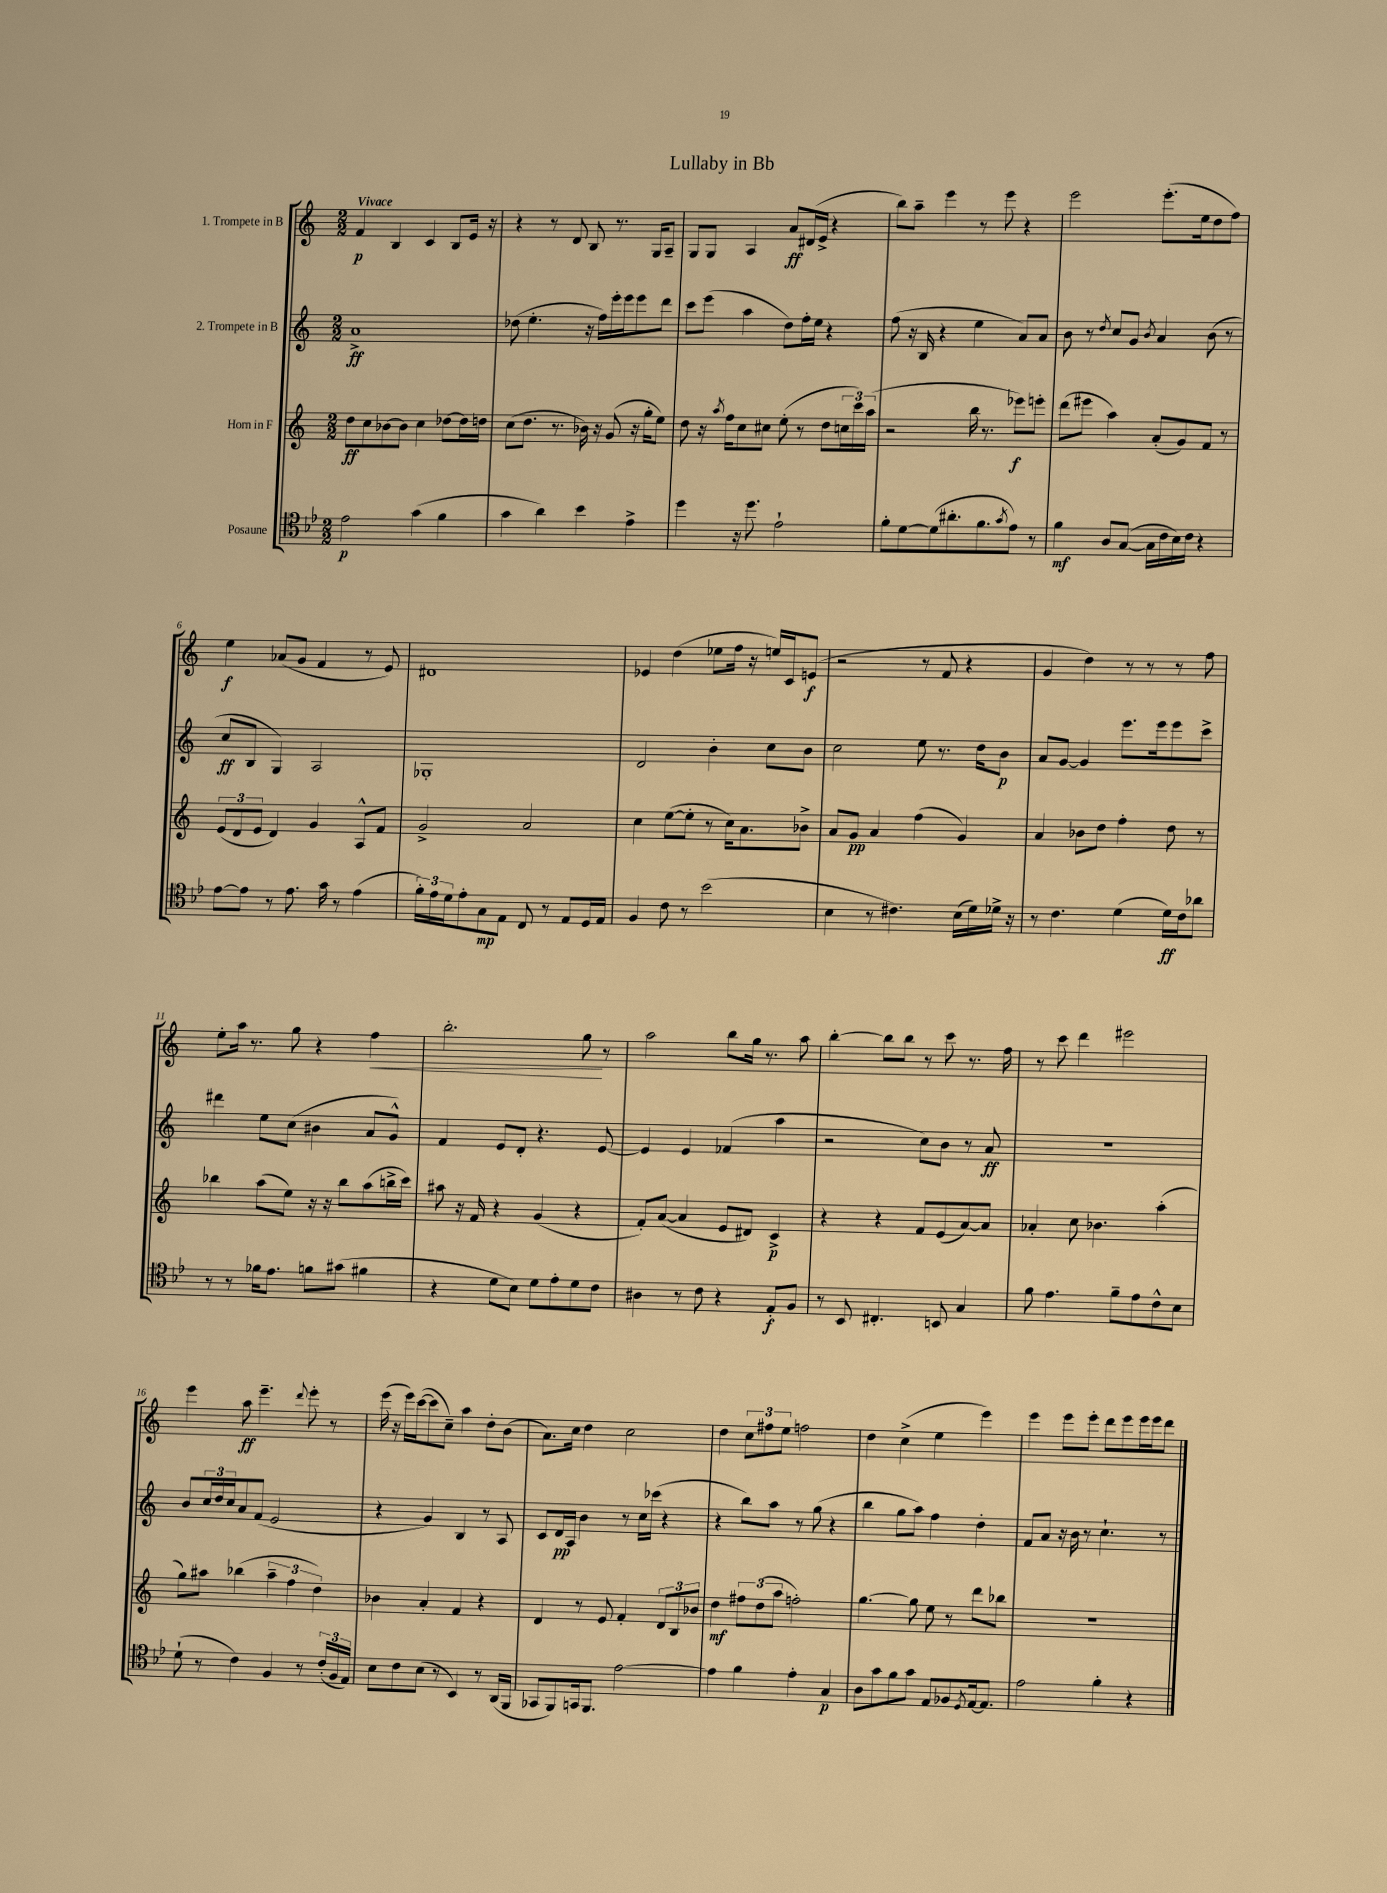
\header { title = "Lullaby in Bb" }
<<
\new StaffGroup <<
\new Staff = "s0" \with { instrumentName = "1. Trompete in B" } {
    \clef treble \key c \major \numericTimeSignature \time 2/2 \tempo "Vivace"
    f'4\p b4 c'4 b8 e'16 r16 |
    r4 r8 d'8 b8 r8. g16 a8-- |
    g8 g8 a4 a'8\ff dis'16( e'16-> r4 |
    b''8) a''8-- e'''4 r8 e'''8 r4 |
    e'''2 e'''8.-.( e''16 d''8 f''8) |
    e''4\f aes'8( g'8 f'4 r8 e'8) |
    dis'1 |
    ees'4 d''4( ees''8 f''16 r16 e''16) c'16 e'8\f( |
    r2 r8 f'8 r4 |
    g'4 d''4) r8 r8 r8 f''8 |
    e''8-. a''16 r8. g''8 r4 f''4\< |
    b''2.-. g''8\! r8 |
    a''2 b''8 g''16 r8. a''8 |
    b''4~-. b''8 b''8 r8 c'''8 r8. f''16 |
    r8 c'''8 d'''4 eis'''2 |
    e'''4 a''8\ff e'''4.-- \appoggiatura { d'''8 } e'''8-. r8 |
    e'''16( r16 e'''16) c'''16~( c'''8 c''8--) a''4 d''8-. b'8( |
    a'8.) c''16 d''4 c''2 |
    d''4 \tuplet 3/2 { c''8 fis''8 e''8 } f''2 |
    d''4 c''4->( e''4 e'''4) |
    e'''4 e'''8 e'''8-. d'''8 e'''8 e'''16 e'''16 d'''8 \bar "|." |
}
\new Staff = "s1" \with { instrumentName = "2. Trompete in B" } {
    \clef treble \key c \major \numericTimeSignature \time 2/2
    a'1->\ff |
    des''8( e''4.-. r16 f''16) e'''16-. e'''16 e'''8 d'''8 |
    c'''8 e'''8( a''4 d''8) f''16-. e''16 r4 |
    f''8( r16 b16 r4 e''4 a'8) a'8 |
    b'8 r8 \acciaccatura { d''8 } c''8 g'8 \acciaccatura { b'8 } a'4 b'8( r8 |
    c''8\ff b8 g4) a2 |
    ges1-. |
    d'2 b'4-. c''8 b'8 |
    c''2 e''8 r8. d''16 b'8\p |
    a'8 g'8~ g'4 e'''8. e'''16 e'''8 c'''8-> |
    dis'''4 e''8 c''8( bis'4 a'8 g'8-^) |
    f'4 e'8 d'8-. r4. e'8~ |
    e'4 e'4 fes'4( a''4 |
    r2 c''8) b'8 r8 a'8\ff |
    r1 |
    b'8 \tuplet 3/2 { c''16 d''16 c''16 } a'8 f'8( e'2 |
    r4 g'4) b4 r8 a8 |
    c'8 d'16\pp a16 b'4 r8 c''16 ces'''16( r4 |
    r4 b''8) a''8 r8 g''8( r4 |
    b''4 g''8 a''8) f''4 d''4-. |
    f'8 a'8 r16 b'16 r8 c''4.-! r8 \bar "|." |
}
\new Staff = "s2" \with { instrumentName = "Horn in F" } {
    \clef treble \key c \major \numericTimeSignature \time 2/2
    d''8\ff c''8 bes'8~ bes'8 c''4 des''8~ des''16 d''16 |
    c''8( d''8. r8. bes'16) r16 g'8( r16 g''16-. e''8) |
    d''8 r16 \acciaccatura { a''8 } f''16 c''8 cis''8 e''8-.( r8 d''8 \tuplet 3/2 { c''16 c'''16) a''16( } |
    r2 b''16 r8. ees'''8\f) e'''8-. |
    d'''8( eis'''8 a''4) a'8-.( g'8) f'8 r8 |
    \tuplet 3/2 { e'8( d'8 e'8 } d'4) g'4 a8-^ f'8 |
    g'2-> a'2 |
    c''4 e''8~( e''8-. r8 c''16) a'8. bes'8-> |
    a'8 g'8\pp a'4 f''4( g'4) |
    a'4 bes'8 d''8 f''4-. d''8 r8 |
    bes''4 a''8( e''8) r16 r16 bes''8 a''8( b''16-> c'''16) |
    ais''8 r16 f'16 r4 g'4( r4 |
    f'8-.) a'8~( a'4 e'8 dis'8) c'4->\p |
    r4 r4 f'8 e'8( a'8~) a'8 |
    aes'4-. c''8 bes'4. a''4-.( |
    g''8) ais''8 bes''4( \tuplet 3/2 { ais''4-- f''4 d''4) } |
    bes'4 a'4-. f'4 r4 |
    d'4 r8 e'8 f'4-. \tuplet 3/2 { d'8 b8 bes'8 } |
    d''4\mf \tuplet 3/2 { fis''8 d''8( a''8 } f''2-.) |
    g''4.~ g''8 e''8 r8 d'''8 bes''8 |
    R1 \bar "|." |
}
\new Staff = "s3" \with { instrumentName = "Posaune" } {
    \clef tenor \key bes \major \numericTimeSignature \time 2/2
    ees'2\p g'4( f'4 |
    g'4 a'4) bes'4 ees'4-> |
    d''4 r16 d''8. ees'2-! |
    f'8-. d'8~ d'8( ais'8.-. f'8. \acciaccatura { g'8 } ees'8) r8 |
    f'4\mf a8 g8~( g16 c'16 bes16) c'16 r4 |
    ees'8~ ees'8 r8 ees'8. g'16 r8 ees'4( |
    \tuplet 3/2 { f'16-.) ees'16 d'16 } ees'8-. g8\mp ees8 c8 r8 ees8 d16 ees16 |
    f4 c'8 r8 bes'2( |
    bes4 r8 cis'4.) bes16( d'16) des'16-> r16 |
    r8 c'4. d'4( d'16\ff) c'16 aes'8 |
    r8 r8 fes'16 ees'8. f'8 gis'8( fis'4 |
    r4 d'8 bes8) d'8 ees'8-. d'8 c'8 |
    ais4 r8 c'8 r4 ees8-.\f f8 |
    r8 bes,8 cis4.-. b,8 g4 |
    f'8 ees'4. f'8-- ees'8 c'8-^ bes8 |
    d'8-!( r8 c'4) f4 r8 \tuplet 3/2 { c'16-.( f16 ees16) } |
    bes8 c'8 bes8( r8 bes,4) r8 a,16( f,16 |
    ges,8 f,8) g,16 f,8. ees'2~ |
    ees'4 f'4 ees'4-. g4\p |
    a8 g'8 f'8 g'8 ees8 fes8 \acciaccatura { d8 } ees16~ ees8. |
    ees'2 f'4-. r4 \bar "|." |
}
>>
>>
